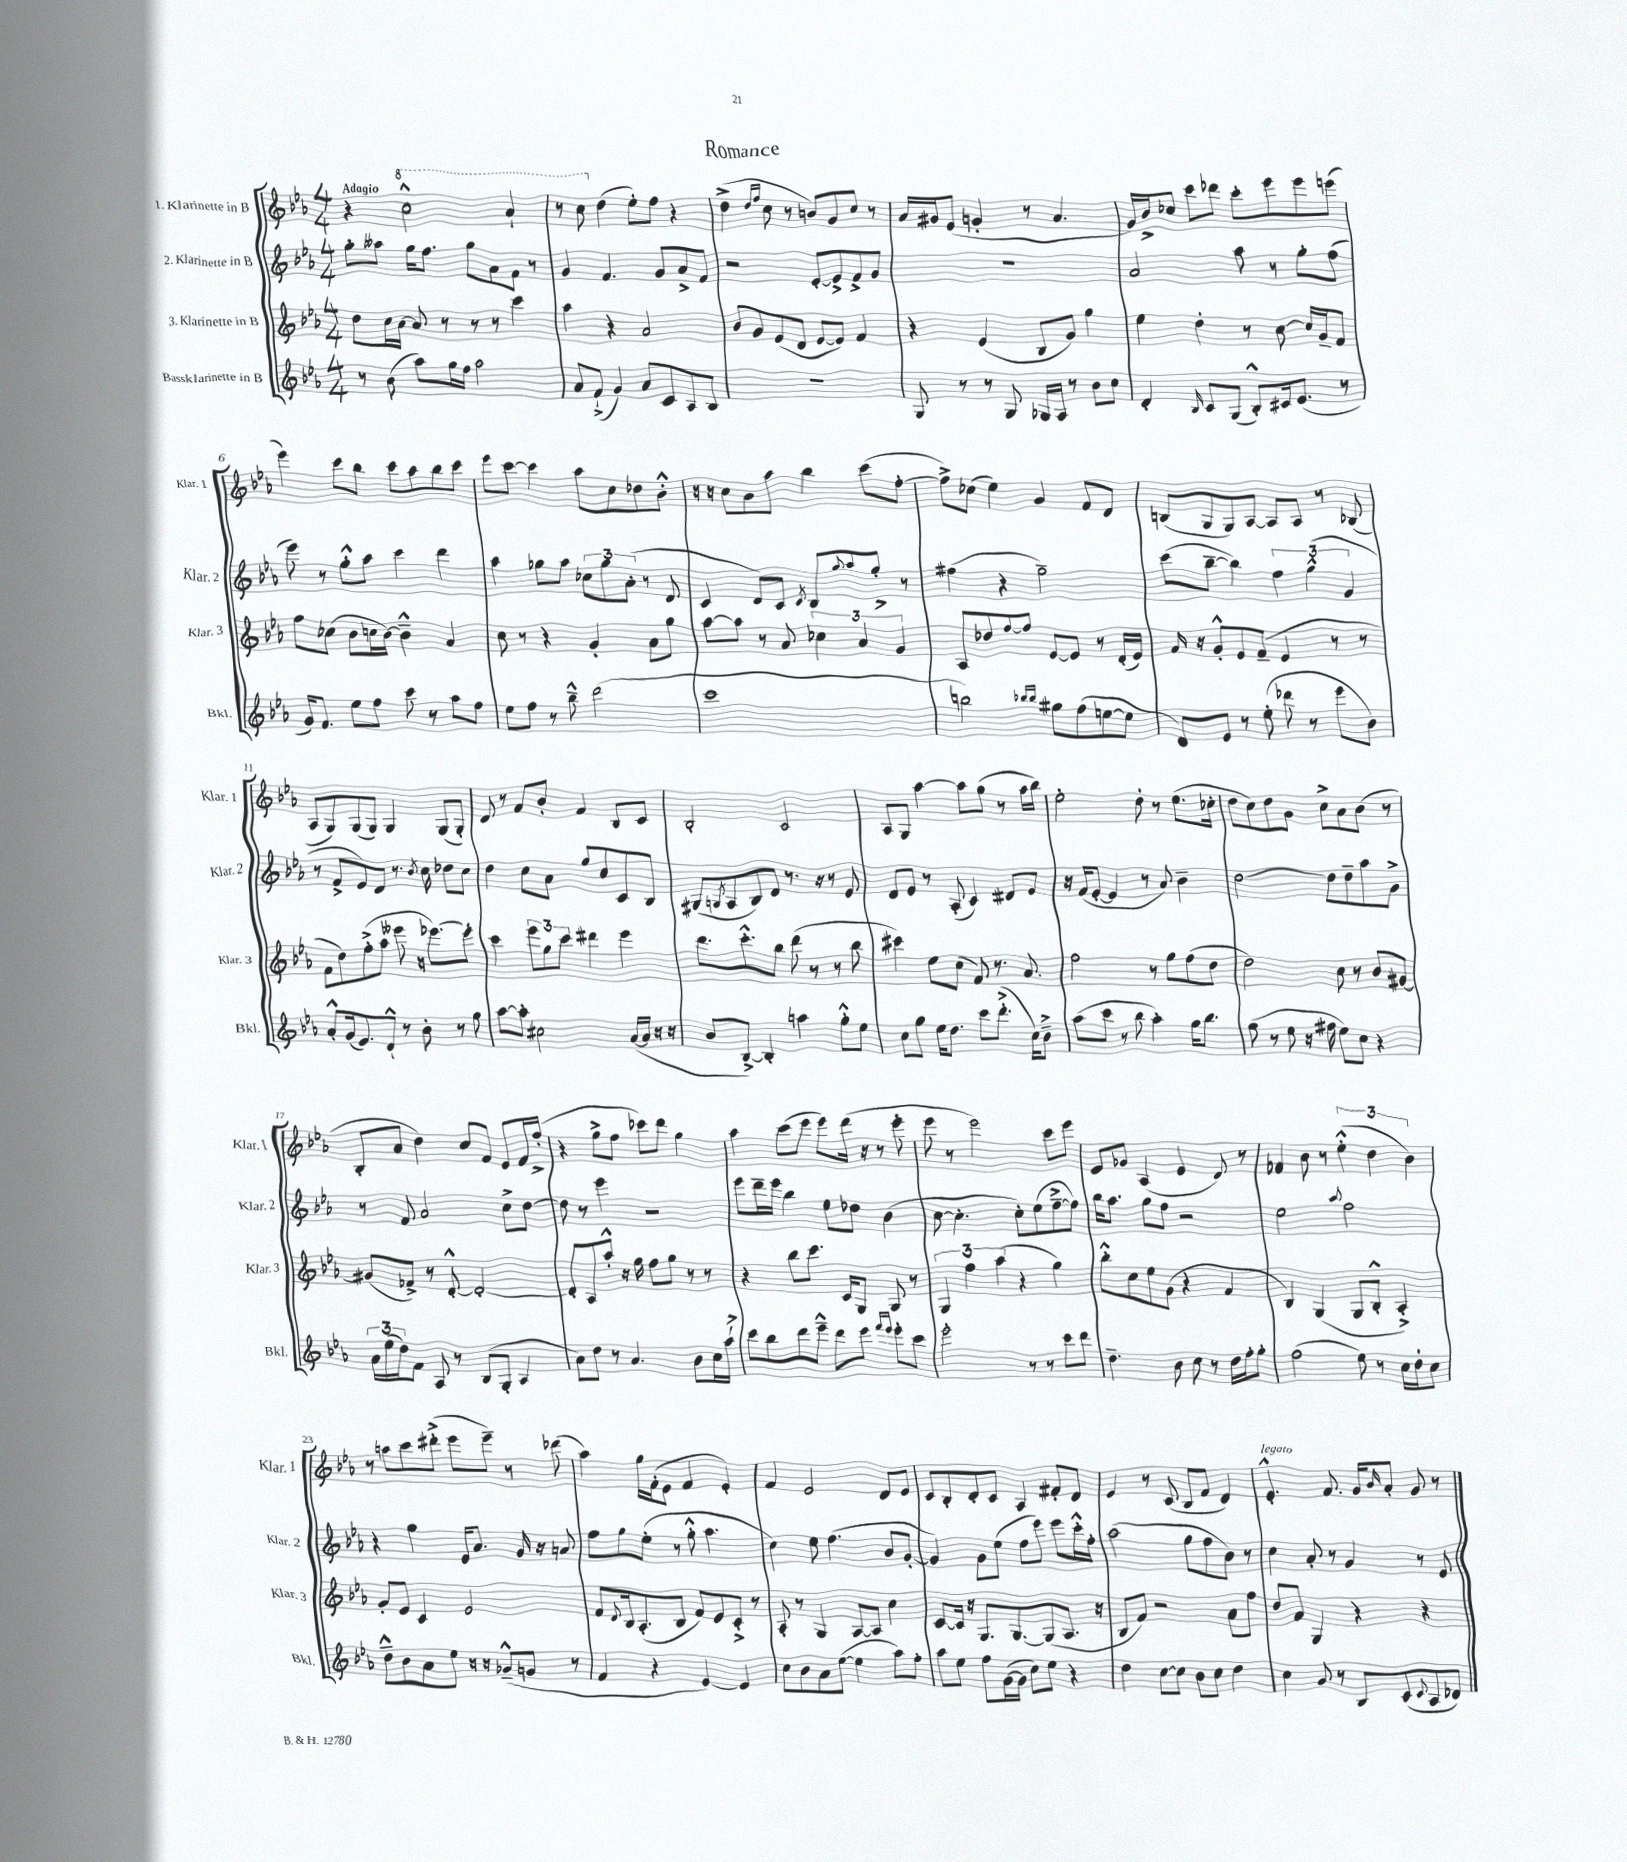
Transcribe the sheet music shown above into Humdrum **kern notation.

**kern	**kern	**kern	**kern
*part4	*part3	*part2	*part1
*staff4	*staff3	*staff2	*staff1
*I"Bassklarinette in B	*I"3. Klarinette in B	*I"2. Klarinette in B	*I"1. Klarinette in B
*I'Bkl.	*I'Klar. 3	*I'Klar. 2	*I'Klar. 1
*clefG2	*clefG2	*clefG2	*clefG2
*k[b-e-a-]	*k[b-e-a-]	*k[b-e-a-]	*k[b-e-a-]
*M4/4	*M4/4	*M4/4	*M4/4
=1	=1	=1	=1
!	!	!	!LO:TX:a:B:t=Adagio
8r	8dd\L	8gg'\L	4r
(8b-\	16cc\L	8aa--X\J	.
.	[16a-\JJ	.	.
*	*	*	*8va
8aa-\L)	8a-/]	16gg\KL	2ccc^^\
.	.	8.ff\J	.
16gg\L	8r	.	.
16ff\JJ	.	.	.
2aa-\	8r	8gg\L	.
.	8r	8a-\	.
.	4ccc\	8f\J	4aa-`/
.	.	8r	.
=2	=2	=2	=2
8a-/L	4aa-\	4g/	8r
(8f`^/J	.	.	8ccc\
*	*	*	*X8va
4g/)	4r	4.f/	(4dd\
8a-/L	2a-/	.	8ee-'\L)
8c/	.	8g/L	8ff\J
8A-/	.	8a-^/	4r
8B-/J	.	8f/J	.
=3	=3	=3	=3
1r	8b-/L	2r	(4dd^\
.	8g/	.	.
.	.	.	16qqdd/LL
.	.	.	16qqff/JJ
.	(8e-/	.	8cc\
.	8d/J	.	8r
.	[8e-/L	[8e-'/L	8bn/L)
.	8e-/J])	8e-^/]	8g/
.	4f/	8f^/	8cc/J
.	.	8g/J	8r
=4	=4	=4	=4
8G/	4r	1r	16a-/LL
.	.	.	16g#X/J
8r	.	.	(8e-/J
8r	(4e-/	.	4gn'/
8G/	.	.	.
16G-X/LL	8B-/L	.	8r
16A-/JJ	.	.	.
8r	8g/J)	.	4.a-/
8b-\L	4gg\	.	.
8cc\J	.	.	.
=5	=5	=5	=5
4d'/	4ee-\	2a-/	16g/LL)
.	.	.	16b-^/J
.	.	.	8cc-X/J
16qqB-/	.	.	.
8c/L	4dd'\	.	8ccc\L
(8G/J	.	.	8ddd-X\J
8B-'^^/L)	8r	8aa-\	8ccc'\L
16c#X/k	[8cc\	8r	8eee-\
(8.e-/J	.	.	.
.	16cc/LL]	8gg'\L	8eee-\
.	16g~/J	.	.
8r	8f/J	(8ff\J	(8eeen\J
!!LO:LB:g=z
=6	=6	=6	=6
16g/KL)	8ff\L	8eee-\)	4eee-\)
8.f/J	.	.	.
.	(8cc-X\J	8r	.
8ee-\L	8b-\L	8gg'^^\L	8ccc\L
8ff\J	16ccn\L	8aa-\J	8bb-\J
.	[16b-\JJ)	.	.
8ccc\	4b-~^^\]	4ccc\	8ccc\L
8r	.	.	8aa-\
8aa-\L	4a-/	4ddd\	8bb-\
8ff\J	.	.	8ccc\J
=7	=7	=7	=7
8ee-\L	8cc\	4aa-\	8eee-\L
8ff\J	8r	.	[8ccc\J
8r	4r	8gg-X\L	4ccc\]
8bb-~^^\	.	8aa-\J	.
(2ddd\	4g'/	12cc-X\L	8aa-\L
.	.	12gg-\	.
.	.	.	8cc\
.	.	(12a-'\J	.
.	8a-\L	8r	8dd-X\
.	8gg\J	8d/	8b-'^^\J
=8	=8	=8	=8
1ccc	[8aa-\L	4c/	16r
.	.	.	16r
.	8aa-\J]	.	8cc\L
.	8r	8d/L)	8b-\
.	8a-/	8c/J	8aa-\J
.	.	8qc/	.
.	6cc-X\	8B-/L	4bb-\
.	.	8qqgg/	.
.	.	8aa-/	.
.	6a-/	.	.
.	.	8gg'^/J	(8ccc\L
.	6g/	.	.
.	.	8r	[8ff'\J
=9	=9	=9	=9
2bbn\)	8A-/L	(4ff#X\	8ff^\L])
.	8dd-X/	.	(8cc-X\J
.	[8ff/	4r	4ee-\)
.	8ff/J]	.	.
16qqbb-X/LL	.	.	.
16qqbb-/JJ	.	.	.
8gg#X\L	[8e-/L	2gg~\)	4g/
(8ff\	8e-/J]	.	.
[8een\	8r	.	8f/L
8ee\J]	(16d'/LL	.	8d/J
.	16e-/JJ)	.	.
=10	=10	=10	=10
8d/L)	16f/	(8ccc\L	(8Bn/L
.	16r	.	.
8e-/J	8g'^^/L	[8bb-~\J	8G/
8r	8e-/	4bb-\])	8G/)
(8ee-'\	(8f~/J	.	[8A-/J
8ddd-X\	4e-/	6ff\	8A-/L]
8r	.	.	8A-/J
.	.	(6gg^^\	.
8eee-\L	8r	.	8r
.	.	6g/	.
8b-\J)	8r	.	(8B-X/
!!LO:LB:g=z
=11	=11	=11	=11
8a-'^^/L	8f\L	8r	8A-/L
(16g/k	8dd\)	8f^/L	8G/)
8.e-/)	.	.	.
.	(8ff'^\	8e-/)	(8G/
8d`^^/J	8aa-\J	8d/J	8G/J)
8r	8eee--X\	8.r	4G/
8b-'\	16r	.	.
.	.	8qb-/	.
.	[8.eee-X\L)	16cc\	.
8r	.	8dd-X\L	(8G/L
8gg\	8eee-'\J]	8cc\J	8G'/J)
=12	=12	=12	=12
[8aa-\L	4ccc\	4dd\	8d/
8aa-'\J]	.	.	8r
2cc#X\	12eee-\L	8cc\L	8f/L
.	12gg\	.	.
.	.	8a-\J	8b-'/J
.	12ccc\J	.	.
.	4ddd#X\	8gg/L	4f/
.	.	8cc/	.
([16a-/LL	4eee-\	8c/	8B-/L
16a-/JJ]	.	.	.
16r	.	8B-/J	8c/J
16r	.	.	.
=13	=13	=13	=13
8b-/L	8.ddd\L	(8G#X/L	2B-'/
.	.	8qGn/	.
[8B-^/J)	.	8A-/	.
.	8.ccc'^^\	.	.
4B-'/]	.	8B-/)	.
.	8bb-\J	8d/J	.
4aan\	(8ddd\	8.r	2c/
.	8r	.	.
.	.	16r	.
8gg'^^\L	8r	8r	.
8ee-\J	8bb-\	8e-/	.
=14	=14	=14	=14
8cc\L	4ccc#X\)	8d/L	8A-/L
8gg\J	.	8e-/J	8G/J
16ee-\KL	8ee-\L	8r	[4aa-\
8.dd\J	.	.	.
.	(8cc\J	(8A-'/	.
8ccc\L	8f/)	4c/)	8aa-\L]
(8.ddd'^\J	8.r	.	(8gg\J
.	.	8d#X/L	8r
16cc\KL)	8.a-/	.	.
8b-~^\J	.	8e-/J	16aa-\LL
.	.	.	16bb-\JJ)
=15	=15	=15	=15
(8aa-\L	2ff\	16r	2ee-'\
.	.	(16f/KL	.
8ccc\J	.	[8e-'/J	.
8r	.	4e-/]	.
8bb-\	.	.	.
4aa-'\)	8r	8r	8dd'\
.	8gg\L	8a-/)	8r
16gg\KL	(8ff\	4b-~\	(8.ee-\L
8.bb-\J	.	.	.
.	8dd\J	.	.
.	.	.	16cc-X'\Jk
=16	=16	=16	=16
(8gg\	2dd\)	[2dd\	8dd\L
8r	.	.	8cc\)
8ee-\	.	.	8dd\
16r	.	.	8g\J
16ff#X\	.	.	.
8ee-\L)	8cc\	8dd\L]	8cc^\L
8cc\J	8r	8dd~\	8a-\
4r	8b-/L	8aa-\	(8b-\J
.	[8g#X/J	8g^\J	8r
!!LO:LB:g=z
=17	=17	=17	=17
24a-\LL	(8g#X/L]	8r	8B-'/L
(24ee-\	.	.	.
24dd\J)	.	.	.
8f\J	8f-X^/J)	8f/	8a-/J
8A-/	8r	2a-/	4dd\)
8r	[8d'^^/	.	.
(8B-/L	2d'/_	.	8cc/L
8G'/J	.	.	8f/J
4A-/	.	8cc^\L	8e-/L
.	.	[8dd\J	16f/L
.	.	.	(16ff'^/JJ
=18	=18	=18	=18
8a-\L)	8d'/L]	8dd\]	4r
8dd\J	8A-/	8r	.
8r	8aa-'^^/J	4eee-\	8gg^\L
4.a-/	16r	.	8ff\J
.	16gg\	.	.
.	8ff\L	2r	8ccc-X\L)
.	8gg\J	.	8ddd\J
8b-\L	8r	.	4gg\
16cc\L	8r	.	.
16aa-`^\JJ	.	.	.
=19	=19	=19	=19
8ccc\L	4r	8eee-\L	4aa-\
8bb-\	.	16ddd~\L	.
.	.	16eee-\JJ	.
8ddd\	8bb-\L	4bb-\	(8ccc\L
8eee-~^^\J	8.ccc\J	.	8eee-\J
8ddd\L	.	8ee-\L	8eee-\L)
.	16c/KL	.	.
8eee-\J	8G/J	8dd-X\J	(16ddd\Jk
.	.	.	16r
16qqfff/LL	.	.	.
16qqeee-/JJ	.	.	.
8eee-'\L	8G/	(4b-\	8r
8ccc\J	8r	.	8eee-'\
=20	=20	=20	=20
2eee-'\	6G/	[8cc\	8eee-\
.	.	4.cc'\]	8r
.	6ff\	.	.
.	.	.	2eee-\)
.	(6aa-\	.	.
8r	4r	8cc'\L)	.
8r	.	(8ee-\	.
8ccc\L	4gg\)	[8ff~^\	8ccc\L
8ddd\J	.	8ff\J])	8eee-\J
=21	=21	=21	=21
4.dd~\	8bb-'^^\L	16bb-\KL	8e-/L
.	.	8.aa-\J	.
.	8cc\	.	8g-X/J
.	8ee-\	8gg\L	(4A-/
8b-\	(8g\J	8ff\J	.
8cc\	4r	2r	4e-/
8r	.	.	.
16dd\LL	4f/	.	8d/)
16ff'\J	.	.	.
8gg'\J	.	.	8r
=22	=22	=22	=22
(2ff\	4B-/)	2ee-\	4f-X/
.	(4G/	.	8b-\
.	.	.	8r
.	.	8qqaa-/	.
8ee-\)	8G/L	2ff\	(6ee-'^^\
8r	8B-'^^/J	.	.
.	.	.	6dd\
16cc\LL	4A-'^/)	.	.
16dd'\J	.	.	.
.	.	.	6b-\)
8cc\J	.	.	.
!!LO:LB:g=z
=23	=23	=23	=23
8dd~^^\L	8g'/L	4r	8r
8b-\	8e-/J	.	8aan\L
8a-\	4c/	4gg\	8ccc\
8ee-\J	.	.	(8ddd#X'^\J
16r	2e-/	16e-/KL	8eee-\L
16r	.	8.a-/J	.
(8g-X~^^/L	.	.	8eee-~\J)
8gn/J	.	16g/	8r
.	.	16r	.
8r	.	8an/	(8ddd-X\
=24	=24	=24	=24
4f/	8f/L	8ff\L	4aa-\)
.	8qqd/	.	.
.	16B-/k	8gg\	.
.	(8.A-'/	.	.
4r	.	(8ee-'\J	16gg\LL
.	.	.	(16f'\J
.	8B-/J	8r	8e-\J
[4e-/)	8f/L)	8gg'^^\	4f/
.	8e-/	4.aa-\	.
4e-/]	8c'^/J	.	4e-'/)
.	8r	.	.
=25	=25	=25	=25
8cc\L	8A-'/	4cc\)	4f/
8b-\	8r	.	.
8a-\	4G/	8ee-\	2e-/
([8ee-\J	.	(4.ff\	.
4ee-\]	[8A-/L	.	.
.	8A-/J]	.	.
8aa-\L)	4cc\	8b-/L	8d/L
8ff'\J	.	[8g'/J	8e-/J
=26	=26	=26	=26
8aa-\L	[8c/L	4g/])	8c/L
8ee-\J	16c/Jk]	.	8B-'/
.	16r	.	.
8ff\L	8.G/L	8g\L	8d'/
([16g\L	.	(8ee-\J	8c/J
16g\JJ]	[8.G/	.	.
8cc\L)	.	8ff\L	4A-/
8ee-\J	(8G/]	8eee-\J)	.
4r	8.A-/J	8eee-\L	8f#X'/L
.	.	16ccc'^^\L	8d/J
.	16r	16ff'\JJ	.
=27	=27	=27	=27
4dd\	8B-/L	(2aa-\	4e-/
.	8f/J)	.	.
[8cc\L	2r	.	8r
8cc\J]	.	.	(8c/
8b-\L	.	8gg\L	8B-/L
8cc\J	.	8ff\	8f/J
4dd\	8a-\L	8b-\J)	4d/)
.	8ff\J	8r	.
=28	=28	=28	=28
!	!	!	!LO:TX:a:i:t=legato
4cc\	8dd/L	4cc\	4.e-'^^/
.	8f/J	.	.
8g/	4G/	8a-'/	.
8r	.	8r	8.f/
8B-/L	4r	4g/	.
.	.	.	16g/KL
.	.	.	16qqb-/
(8c/	.	.	8a-'/J
8qqc/	.	.	.
8A-/	4r	8r	8g/
8d-X/J)	.	8e-/	8r
==	==	==	==
*-	*-	*-	*-
